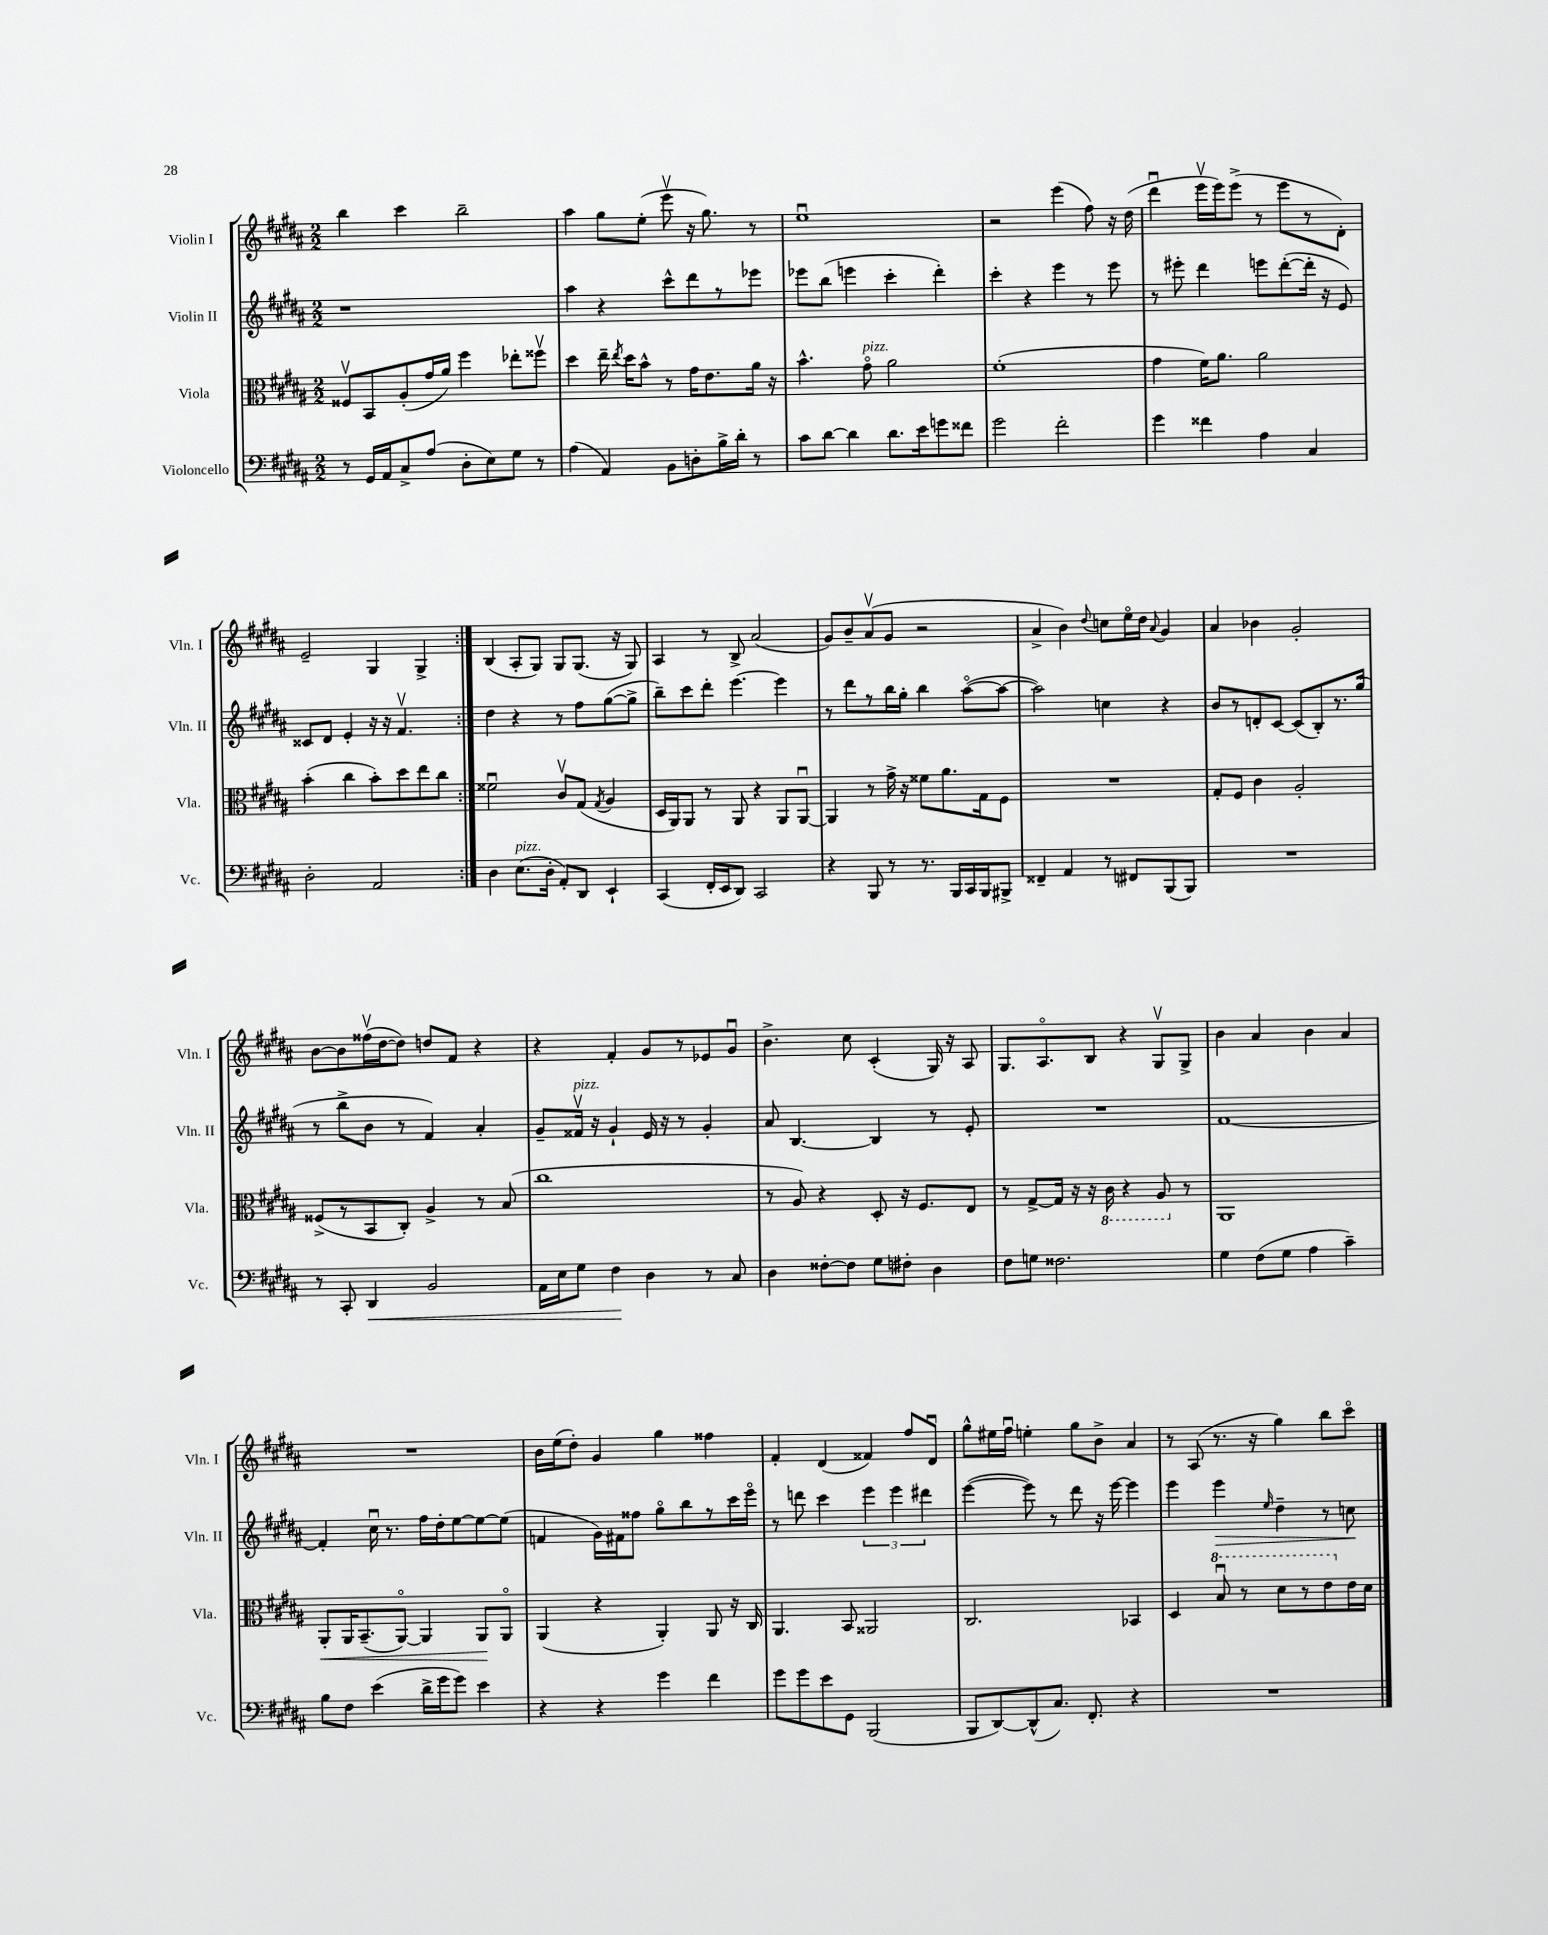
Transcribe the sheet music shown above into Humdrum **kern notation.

**kern	**kern	**kern	**kern
*staff4	*staff3	*staff2	*staff1
*clefF4	*clefC3	*clefG2	*clefG2
*k[f#c#g#d#a#]	*k[f#c#g#d#a#]	*k[f#c#g#d#a#]	*k[f#c#g#d#a#]
*M2/2	*M2/2	*M2/2	*M2/2
8r	8F##v	1r	4bb
16GG#	8BB	.	.
16AA#	.	.	.
8C#^	(8A#'	.	4ccc#
(8A#	16g#	.	.
.	16a#)	.	.
8D#'	4ff#	.	2bb~
8E)	.	.	.
8G#	8ee-'	.	.
8r	8ff##v	.	.
=	=	=	=
(4A#	4dd#	4aa#	4aa#
4AA#)	16ee~	4r	8gg#
.	8qee	.	.
.	16dd#	.	.
.	8b^^	.	(8ee'
8BB	8r	8ccc#^^	8eeev
8D'	16g#	8ddd#	16r
.	8.e	.	8.gg#)
16B^	.	8r	.
16d#'	.	.	.
8r	16a#	8eee-	8r
.	16r	.	.
=	=	=	=
8c#	4.b^^	8eee-	1eeu
[8d#	.	(8bb	.
4d#]	.	4eee	.
.	8g#o	.	.
8.d#	2a#	4ccc#'	.
16e	.	.	.
8g	.	4ddd#')	.
8f##	.	.	.
=	=	=	=
2g#	(1f#'	4ccc#'	2r
.	.	4r	.
2f#'	.	4eee	(4eee
.	.	8r	8ff#)
.	.	8eee	16r
.	.	.	(16dd#
=	=	=	=
4g#	4g#	8r	4ddd#u
.	.	8eee#'	.
4f##	16f#)	4ddd#	16eeev
.	8.a#	.	16eee)
.	.	.	(8eee^
4A#	2a#	8eee	8r
.	.	([8ddd#'	8eee
4C#	.	16ddd#']	8r
.	.	16r	.
.	.	8e)	8d#')
=	=	=	=
2D#'	(4b'	8c##	2e~
.	.	8d#	.
.	4cc#	4e'	.
2AA#	8b')	16r	4G#
.	.	16r	.
.	8dd#	4.f#v	.
.	8ee	.	4G#^
.	8cc#	.	.
=:|!	=:|!	=:|!	=:|!
4D#	2f##u	4dd#	(4B
(8.E	.	4r	8A#'
.	.	.	8G#)
16D#'	.	.	.
8AA#')	8c#v	8r	8G#
8DD#	(8G#	8ff#	(8.G#
.	8qG#	.	.
4EE`	4A#	([8gg#	.
.	.	.	16r
.	.	8gg#^]	8G#)
=	=	=	=
(4CC#	16D#	8bb~)	4A#
.	16AA#)	.	.
.	8AA#	8ccc#	.
16FF#'	8r	8ddd#'	8r
16EE	.	.	.
8DD#)	8AA#	[4.eee	8B^
2CC#	4r	.	(2a#
.	8AA#	4eee]	.
.	[8AA#u	.	.
=	=	=	=
4r	4AA#]	8r	8g#)
.	.	8ddd#	8b~
8BBB	8r	8r	(8a#v
8r	16g#^	16bb	8g#
.	16r	16gg#'	.
8.r	8f##	4bb	2r
.	8.a#	.	.
16BBB	.	.	.
16CC#	.	([8aa#o	.
16BBB	16G#	.	.
8BBB#^	8F#	8aa#_	.
=	=	=	=
4FF##~	1r	2aa#])	4a#^
4AA#	.	.	4b)
.	.	.	8qqdd#
8r	.	4cc	8cc
8FF#	.	.	16eeo
.	.	.	16dd#
.	.	.	8qqa#
(8BBB	.	4r	4g#
8BBB)	.	.	.
=	=	=	=
1r	8G#'	8b	4a#
.	8F#	8r	.
.	4c#	8d'	4b-
.	.	[8c#	.
.	2A#'	(8c#]	2g#'
.	.	8B')	.
.	.	8.r	.
.	.	(16gg#	.
=	=	=	=
8r	(8F##^	8r	[8b
8CC#'	8r	8bb^	8b]
4DD#	8BB	8b	(16ff##v
.	.	.	[16dd#
.	8C#')	8r	8dd#])
2BB	4A#^	4f#)	8dd
.	.	.	8f#
.	8r	4a#'	4r
.	(8B	.	.
=	=	=	=
16AA#	1cc#	8g#~	4r
16E	.	.	.
8G#	.	16f##v	.
.	.	16r	.
4F#	.	4g#`	4f#'
4D#	.	16e	8g#
.	.	16r	.
.	.	8r	8r
8r	.	4g#'	8e-
8C#	.	.	8g#u
=	=	=	=
4D#	8r	8a#	4.b^
.	8A#)	[4.B	.
[8F##'	4r	.	.
8F##]	.	.	8cc#
8G#	8D#'	4B]	(4c#'
8F#'	16r	.	.
.	8.F#	.	.
4D#	.	8r	16G#)
.	.	.	16r
.	8E	8e'	8A#
=	=	=	=
8F#	8r	1r	8.G#
8G	[8G#^	.	.
.	.	.	8.A#o
2.F##	16G#]	.	.
.	16r	.	.
.	16r	.	8B
.	16C#	.	.
.	4r	.	4r
.	8AA#	.	8G#v
.	8r	.	8G#^
=	=	=	=
4G#	1AA#	[1f#	4b
(8F#	.	.	4a#
8G#	.	.	.
4A#	.	.	4b
4c#~)	.	.	4a#
=	=	=	=
8B	8AA#'	4f#']	1r
8F#	16AA#	.	.
.	(8.BB~	.	.
(4e	.	16cc#u	.
.	.	8.r	.
.	[8AA#o)	.	.
16d#^	4AA#]	16ff#	.
16g#	.	16dd#'	.
8g#)	.	[8ee	.
4e	8AA#	8ee_	.
.	8AA#o	(8ee]	.
=	=	=	=
4r	(4AA#	4f	16b
.	.	.	(16ee
.	.	.	8dd#')
4r	4r	16g#)	4g#
.	.	16f#	.
.	.	8ff##	.
4g#	4AA#')	8gg#o	4gg#
.	.	8bb	.
4f#	8AA#	8r	4ff##
.	16r	16ccc#	.
.	16C#	16eeeo	.
=	=	=	=
8g#	4.AA#	8r	4f#'
8g#	.	8ddd	.
8e	.	4ccc#	(4d#
8GG#	8BB	.	.
(2BBB	2AA##	6eee	4f##)
.	.	6eee	.
.	.	.	8ff#
.	.	6ddd#	.
.	.	.	8d#u
=	=	=	=
8BBB	2.C#	([4eee	8gg#^^
[8DD#)	.	.	16ee#
.	.	.	16ff#u
(8DD#^^]	.	8eee])	4ee'
8.C#)	.	8r	.
.	.	8ddd#	8gg#
8.FF#'	.	.	.
.	.	16r	8b^
.	.	[16eee	.
4r	4BB-	4eee]	4a#
=	=	=	=
1r	4D#	4eee	8r
.	.	.	(8A#
.	8bu	4eee	8.r
.	8r	.	.
.	.	.	16r
.	.	16qqee	.
.	8dd#	4dd#~	4gg#)
.	8r	.	.
.	8ee	8r	8bb
.	16e	8cc	8ccc#o
.	16d#	.	.
==	==	==	==
*-	*-	*-	*-
